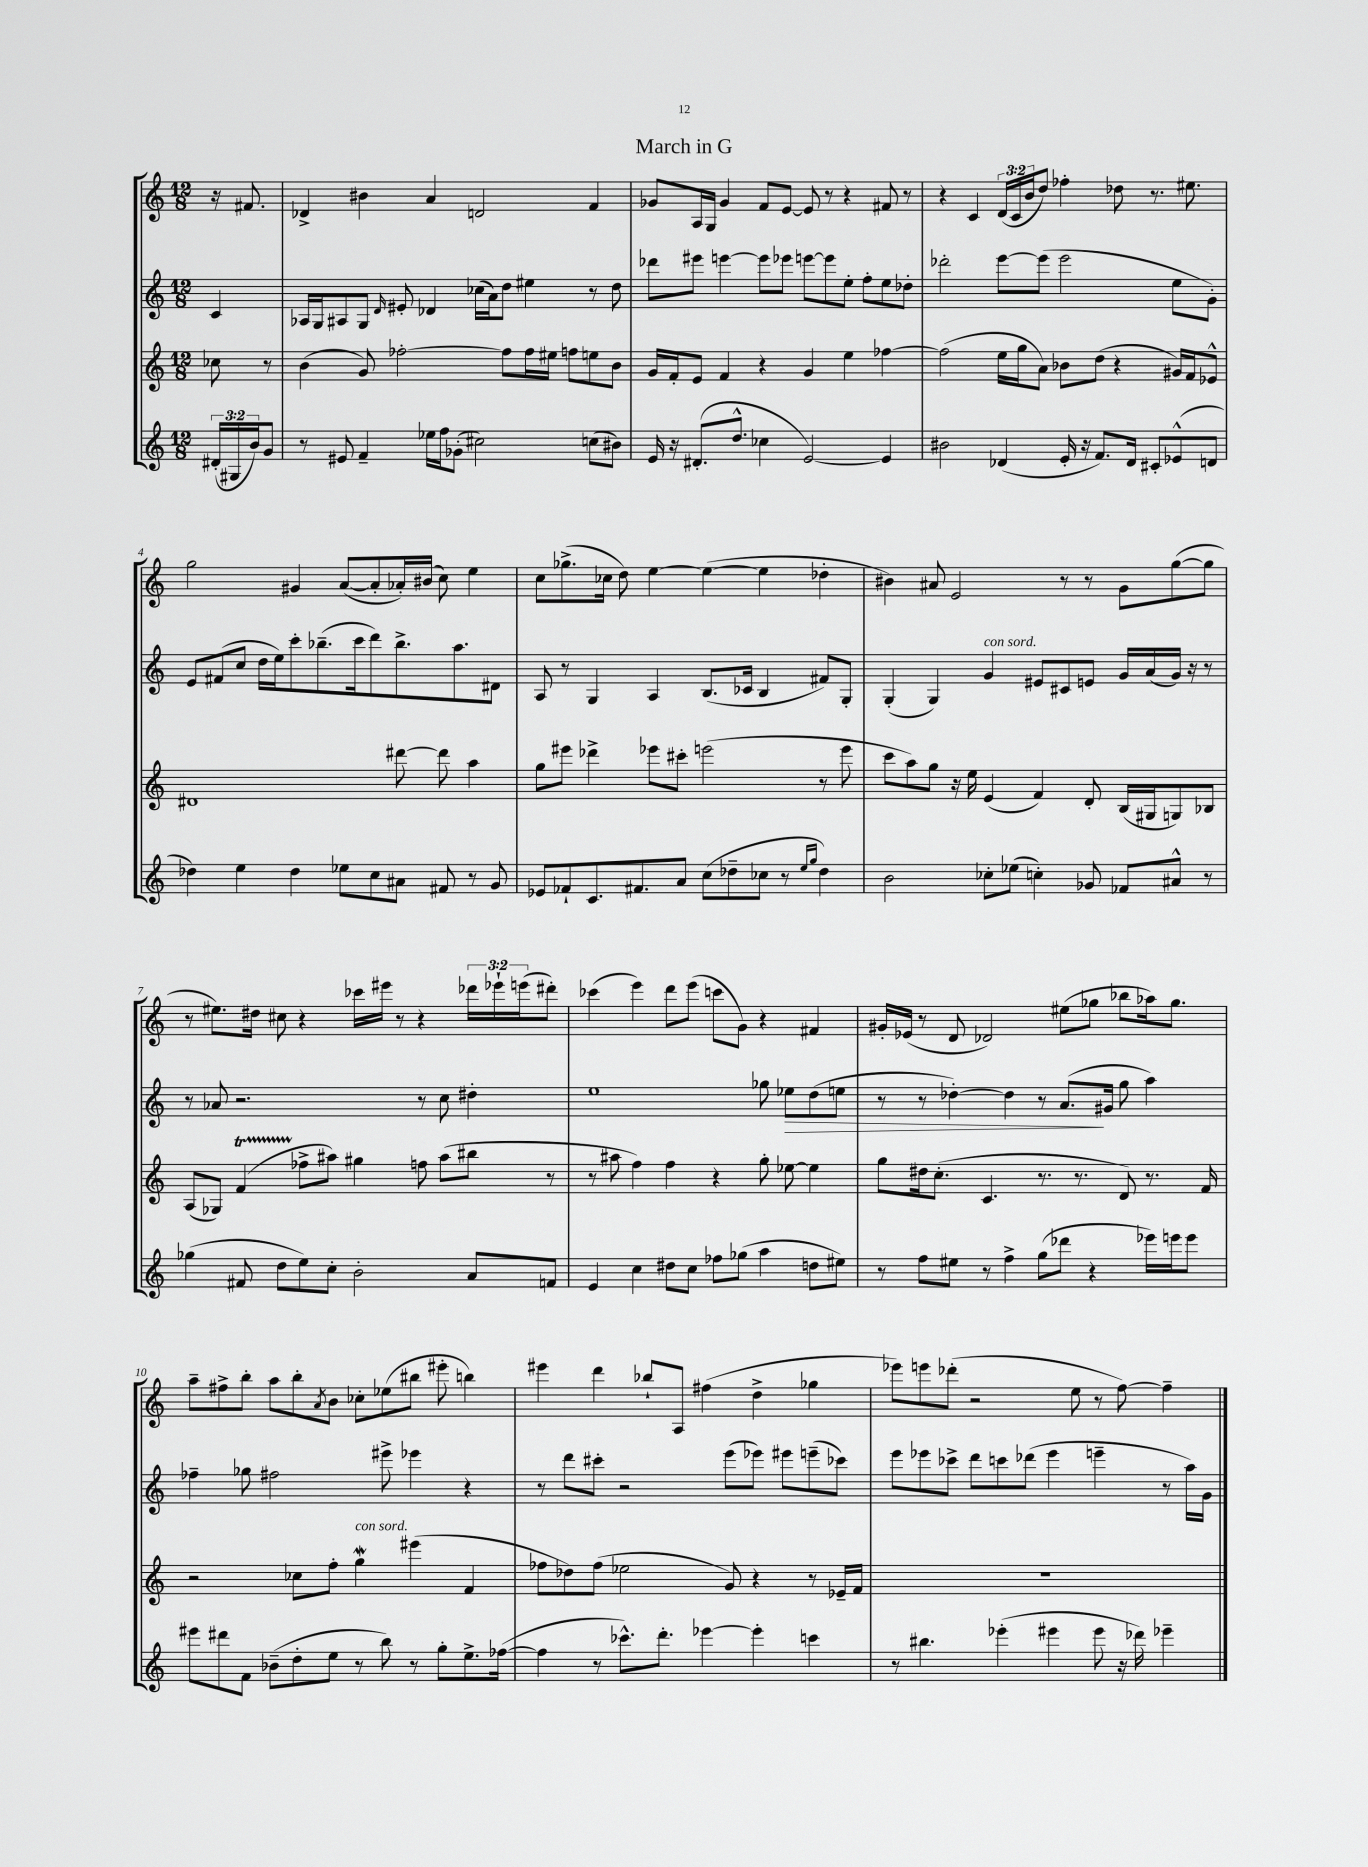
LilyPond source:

\header { title = "March in G" }
<<
\new StaffGroup <<
\new Staff = "s0" {
    \clef treble \key c \major \numericTimeSignature \time 12/8 \override Staff.TupletNumber.text = #tuplet-number::calc-fraction-text \partial 4
    r16 fis'8. |
    des'4-> bis'4 a'4 d'2 f'4 |
    ges'8 a16 g16 ges'4 f'8 e'8~ e'8 r8 r4 fis'8 r8 |
    r4 c'4 \tuplet 3/2 { d'16( c'16 b'16 } d''8) fes''4-. des''8 r8. eis''8. |
    g''2 gis'4 a'8~( a'8-. aes'16-.) bis'16( c''8) e''4 |
    c''8 ges''8.->( ces''16 d''8) e''4~ e''4~( e''4 des''4-. |
    bis'4) ais'8 e'2 r8 r8 g'8 g''8~( g''8 |
    r8 eis''8.) dis''16 cis''8 r4 ces'''16 eis'''16 r8 r4 \tuplet 3/2 { des'''16 ees'''16-! e'''16( } dis'''8-.) |
    ces'''4( e'''4) d'''8 e'''8( c'''8 g'8) r4 fis'4 |
    gis'16-. ees'16( r8 d'8 des'2) eis''8( ges''8 bes''8 aes''16) ges''8. |
    a''8-- fis''8-> b''8-. a''8 b''8-. \acciaccatura { a'8 } b'8 ces''8-. ees''8( bis''8 eis'''8-. b''4) |
    eis'''4 d'''4 bes''8-! a8 fis''4( d''4-> ges''4 |
    ees'''8) e'''8 des'''8-.( r2 e''8 r8 f''8~) f''4-- \bar "|." |
}
\new Staff = "s1" {
    \clef treble \key c \major \numericTimeSignature \time 12/8 \partial 4
    c'4 |
    aes16 g16 ais8 g8 \grace { d'16 } eis'8-. des'4 ces''16( a'16) d''8 eis''4 r8 d''8 |
    des'''8 eis'''8 e'''4~ e'''8 ees'''8 e'''8~ e'''8 e''8-. f''8-. e''8 des''8-. |
    des'''2-. e'''8~ e'''8( e'''2 e''8 g'8-.) |
    e'8 fis'8( c''8 d''16 e''16) c'''8-. bes''8.--( c'''16 d'''8) bes''8.-> a''8. dis'8 |
    a8 r8 g4 a4 b8.( ces'16 b4 fis'8) g8-. |
    g4-.( g4) g'4^\markup { \italic "con sord." } eis'8 cis'8 e'8 g'16 a'16( g'16) r16 r8 |
    r8 aes'8 r2. r8 c''8 dis''4-. |
    e''1 ges''8 ees''8\> d''8( e''8 |
    r8 r8 des''4~-.) des''4 r8 a'8.\!( gis'16 g''8 a''4) |
    fes''4-- ges''8 fis''2 eis'''8-> ees'''4 r4 |
    r8 d'''8 cis'''8-. r2 e'''8( ees'''8) eis'''8 e'''8--( ces'''8) |
    e'''8 ees'''8 ces'''8-> d'''8 c'''8 des'''8( ees'''4 e'''4-- r8 a''16) g'16 \bar "|." |
}
\new Staff = "s2" {
    \clef treble \key c \major \numericTimeSignature \time 12/8 \partial 4
    ces''8 r8 |
    b'4( g'8) fes''2~-. fes''8 fes''16 eis''16 f''8 e''8 b'8 |
    g'16 f'16-. e'8 f'4 r4 g'4 e''4 fes''4~ |
    fes''2( e''16 g''16 a'8) bes'8 d''8( r4 gis'16) f'16 ees'8-^ |
    dis'1 dis'''8~ dis'''8 a''4 |
    g''8 eis'''8 des'''4-> ees'''8 cis'''8-. e'''2( r8 e'''8 |
    c'''8 a''8) g''8 r16 e''16 e'4( f'4) d'8-. b16( gis16 g8) bes8 |
    a8( ges8) f'4\startTrillSpan( fes''8->\stopTrillSpan ais''8) gis''4 f''8 ais''8( bis''8 r8 |
    r8 ais''8 f''4) f''4 r4 g''8-. ees''8~ ees''4 |
    g''8 dis''16 c''8.-.( c'4. r8. r8. d'8) r8. f'16 |
    r2 ces''8 f''8-. g''4\mordent^\markup { \italic "con sord." } eis'''4( f'4 |
    fes''8 des''8) fes''8( ees''2 g'8) r4 r8 ees'16-- f'16 |
    R1. \bar "|." |
}
\new Staff = "s3" {
    \clef treble \key c \major \numericTimeSignature \time 12/8 \override Staff.TupletNumber.text = #tuplet-number::calc-fraction-text \partial 4
    \tuplet 3/2 { dis'16-.( gis16 b'16) } g'8 |
    r8 eis'8 f'4-- ees''16 f''16 ges'8-.( cis''2) c''8( bis'8) |
    e'16 r16 dis'8.-.( d''8.-^ ces''4 e'2~) e'4 |
    bis'2 des'4( e'16-. r16 f'8.) des'16 cis'8-. ees'8-^( d'8 |
    des''4) e''4 des''4 ees''8 c''8 ais'8 fis'8 r8 g'8 |
    ees'8 fes'8-! c'8. fis'8. a'8 c''8( des''8-- ces''8 r8 \grace { e''16 g''16 } des''4) |
    b'2 ces''8-. ees''8( c''4-.) ges'8 fes'8 ais'8-^ r8 |
    ges''4( fis'8 d''8 e''8) c''8-. b'2-. a'8 f'8 |
    e'4 c''4 dis''8 c''8 fes''8 ges''8( a''4 d''8 eis''8) |
    r8 f''8 eis''8 r8 f''4-> g''8( des'''8 r4 ees'''16) e'''16 e'''8 |
    eis'''8 dis'''8 f'8 bes'8--( d''8-. e''8 r8 b''8) r8 g''8-. e''8.-> fes''16~( |
    fes''4 r8 ces'''8.-^) d'''8.-. ees'''4~ ees'''4-. c'''4 |
    r8 bis''4. ees'''4-.( eis'''4 eis'''8 r16 des'''16) ees'''4-- \bar "|." |
}
>>
>>
